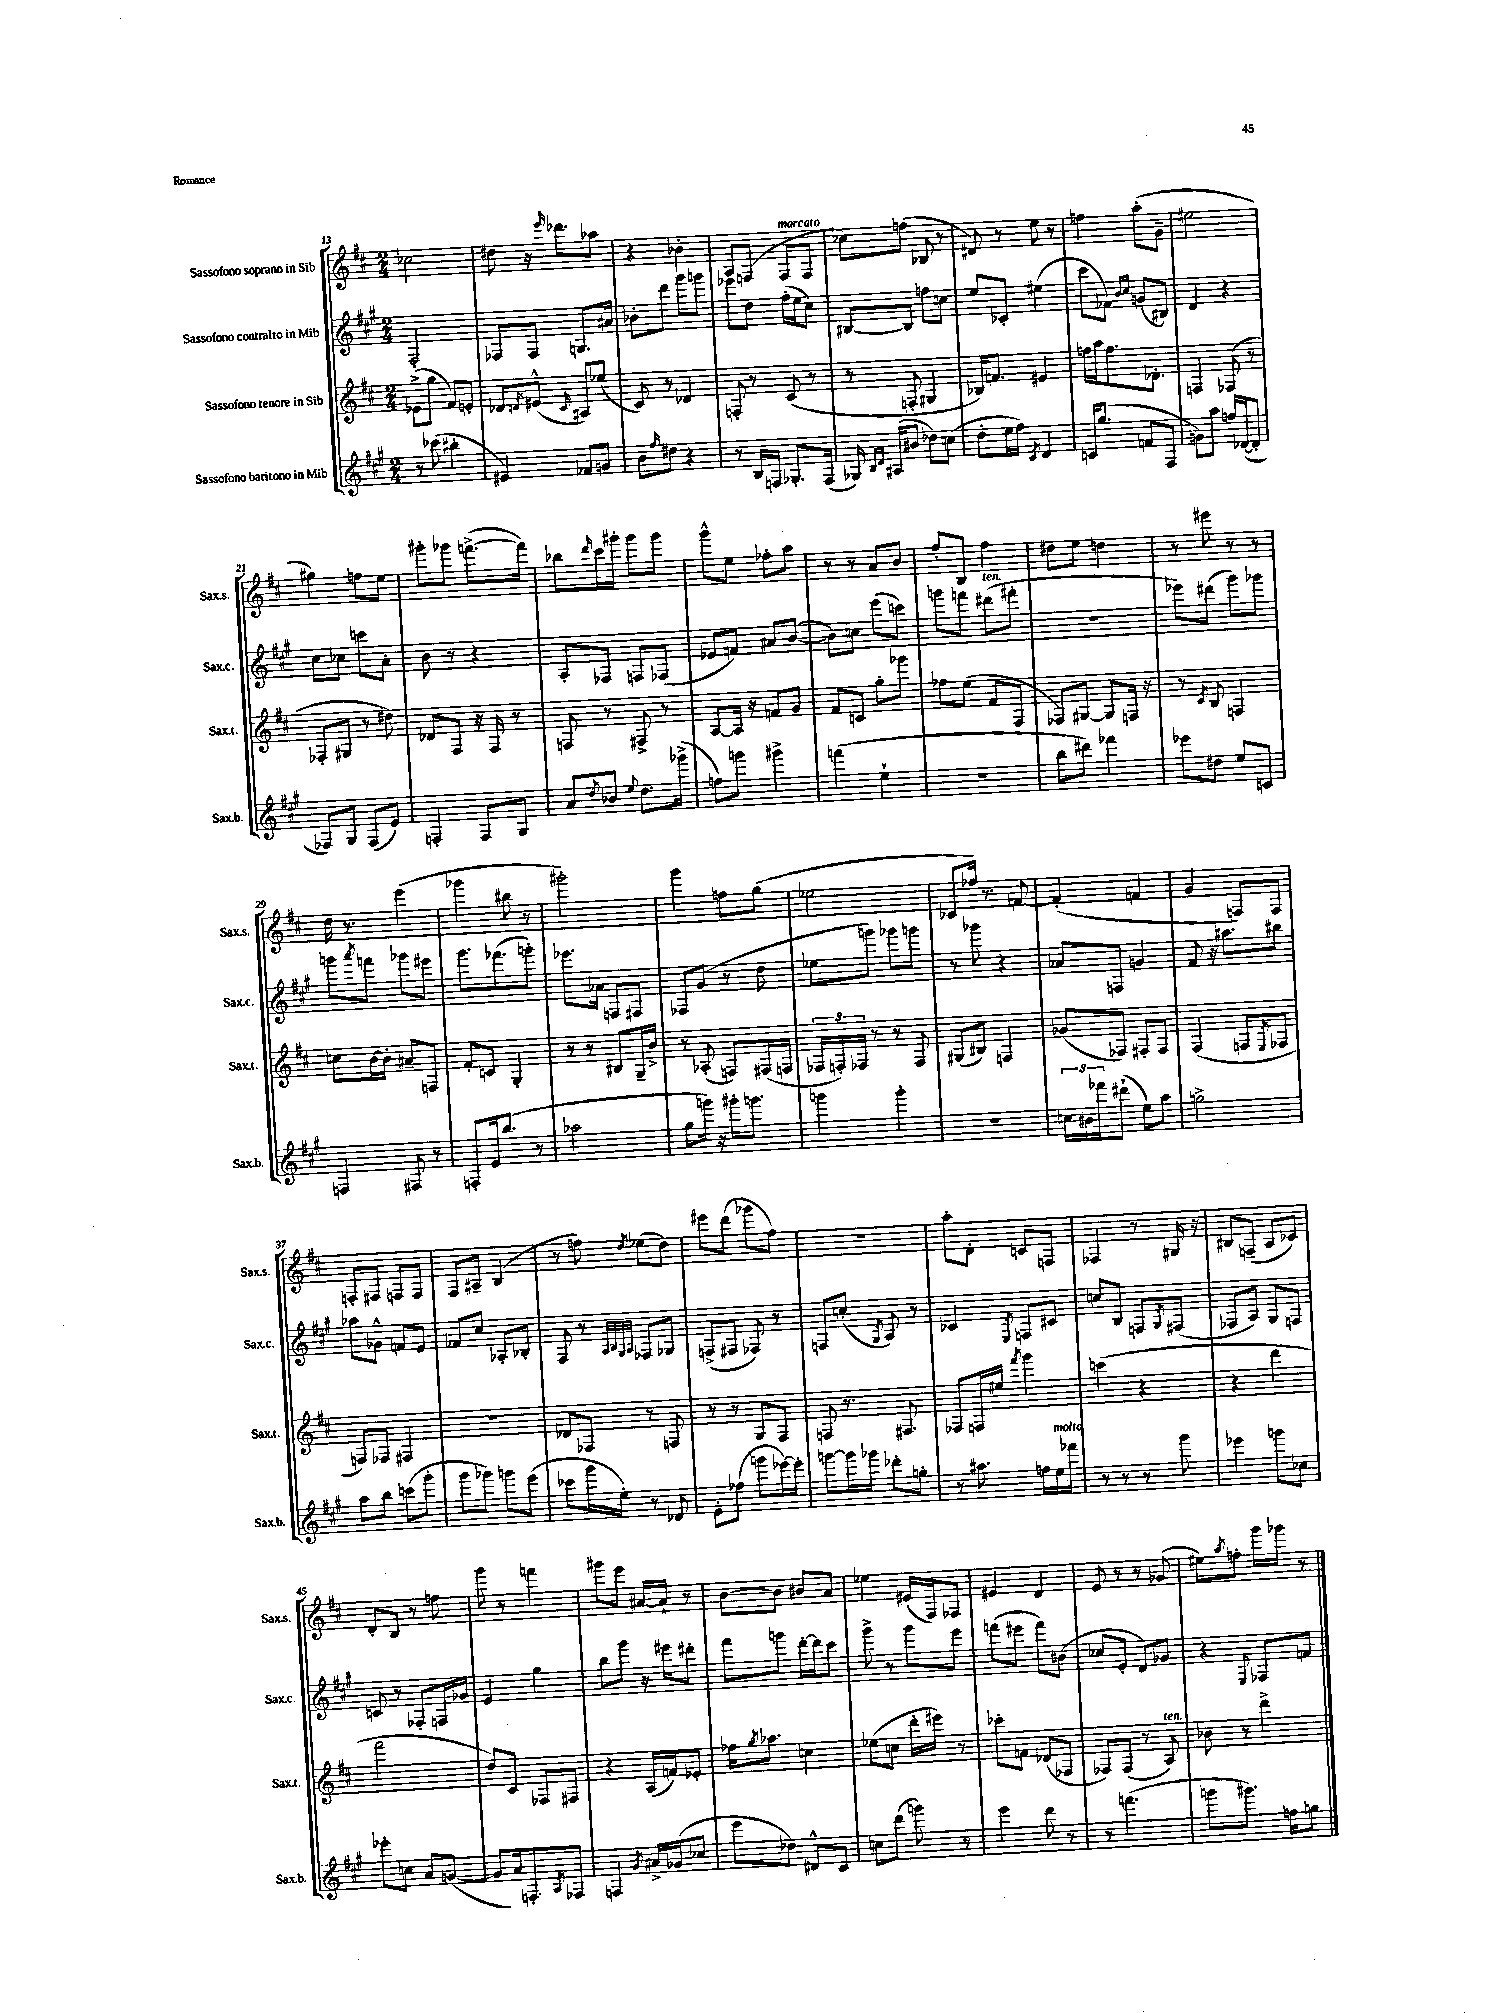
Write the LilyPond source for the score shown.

<<
\new StaffGroup <<
\new Staff = "s0" \with { instrumentName = "Sassofono soprano in Sib" shortInstrumentName = "Sax.s." } {
    \clef treble \key d \major \numericTimeSignature \time 2/4
    ces''2 |
    dis''8 r16 \grace { e'''16 } des'''8. aes''8 |
    r4 bes'4-. |
    a8 f8( f8^\markup { \italic "marcato" } f8 |
    ces''8) f''8( bes8 r8 |
    dis'8) r8 e''8 r8 |
    f''4 a''8-.( g'8-- |
    eis''2 |
    gis''4) f''8 e''8 |
    gis'''8-. ges'''8 f'''8.~->( f'''16) |
    bes''8 \grace { d'''16 } cis'''16 gis'''16-. gis'''8 gis'''8 |
    g'''8-^ e''8 fes''8-. a''8 |
    r8 r8 a'8 b'8 |
    fis''8-. b8 fis''4 |
    dis''8 e''8 d''4 |
    r8 eis'''8 r8 r8 |
    d''16 r8. e'''4( |
    ges'''4 bis''8 r8 |
    gis'''2-.) |
    g'''4 f''8 g''8( |
    ees''2 |
    ces'8 fes''16) r8. f'8~ |
    f'4-.( f'4 |
    g'4 f8) f8 |
    f8-. fis8 f8 f8 |
    fis8 ais8-- b4( |
    r8 f''8) \acciaccatura { d''8 } ees''8( d''8) |
    eis'''8 d'''8( ges'''8 fis''8) |
    R2 |
    a''8-. d'8-. c'8 f8 |
    fes4 r8 gis16 r16 |
    bis8 f8--( a8 ces'8) |
    d'8-. b8 r8 f''8 |
    g'''8 r8 f'''4 |
    gis'''8 e'''8 ais'16~ ais'16-! r8 |
    b'8~ b'8 bis'8 a'8 |
    ees''4 eis'16( fis16) fes8 |
    eis'4 d'4 |
    e'8 r8 r8 ges'8( |
    eis''8) \acciaccatura { a''8 } f''8-. g'''16 ges'''16 r8 \bar "|." |
}
\new Staff = "s1" \with { instrumentName = "Sassofono contralto in Mib" shortInstrumentName = "Sax.c." } {
    \clef treble \key a \major \numericTimeSignature \time 2/4
    fis2-. |
    fes8 fes8 g8. ais'16 |
    bes'8-. d'''8 gis'''8 g'''8 |
    ees'''8 d''8 fis''16-.( e''16 cis''8) |
    bis8~ bis8 f''8 c''8 |
    e''8 ces'8-. eis''4( |
    cis'''8 fes'8) \grace { b'16 cis''16 } g'8( bis8) |
    d'4 r4 |
    cis''8 ces''8 c'''8 a'8-. |
    b'8 r8 r4 |
    a8-. fes8 f8 fes8( |
    ees'8 f'8) ais'8 b'8~( |
    b'8) c''8 e'''8( c'''8) |
    g'''8 f'''8 dis'''8^\markup { \italic "ten." }( fis'''8-. |
    r2 |
    ees'''8) dis'''8( gis'''8) ges'''8 |
    g'''8 \acciaccatura { a'''8 } f'''8 ges'''8 eis'''8 |
    gis'''8. fes'''8.( g'''8-.) |
    ees'''8. aes'16 f8 fis8 |
    fes8 gis'8( r8 d''8 |
    ees''8 g'''8) ges'''8 g'''8 |
    r8 ges'''8 r4 |
    aes'8 f8 g'4 |
    fis'8 r16 ais''8. bis''8 |
    aes''8 ges'8-^ f'8 e'8 |
    fes'8 cis''8 aes8-. bes8-. |
    fis8 r8 \grace { a32 b32 gis32 a32 } fes8 ges8 |
    f8->( fis8 fes8) r8 |
    f8 c''8-.( \acciaccatura { gis8 } a8) r8 |
    ces'4 \acciaccatura { e8 } f8 cis'8 |
    c''8 b8 f8 \acciaccatura { gis8 } fis8( |
    fes8 a8) gis8 f8 |
    c'8 r8 fes8-. f16 ges'16 |
    e'4 gis''4 |
    b''8 gis'''8 r16 eis'''16 dis'''8-. |
    fis'''8 g'''8 d'''16~-. d'''16 cis'''8 |
    gis'''8-> r8 gis'''8 e'''8 |
    f'''8( eis'''8 f'''8) bis'8( |
    ces''8 e'8-. d'8) ges'8 |
    r4 \appoggiatura { e8 } fes8 f'8 \bar "|." |
}
\new Staff = "s2" \with { instrumentName = "Sassofono tenore in Sib" shortInstrumentName = "Sax.t." } {
    \clef treble \key d \major \numericTimeSignature \time 2/4
    ees'8->( g''8 fis'8) e'8-. |
    des'8 \acciaccatura { d'8 } eis'8-^( \grace { cis'16 } ais8) ees''8( |
    cis'8) r8 des'4 |
    f8-. r8 cis'8( r8 |
    r8 f8-. gis4 |
    bes16) f'8. eis'4 |
    f''16 a''16 f''8. des'8.-. |
    f4 fes8( r8 |
    fes8-. gis8 r8 dis''8) |
    des'8 fis8 r16 fis16 r8 |
    f8 r8 fis8-> r8 |
    a8~ a16 r16 f'8 g'8 |
    fis'8 c'8 g''8-. ges'''8 |
    fes''8 e''8( fis'8 fis8 |
    fes8) gis8~ gis8 f16 r16 |
    r8 \acciaccatura { cis'8 } b8 f4 |
    c''8 b'16~ b'16-. ais'8-- f8 |
    fis'8-. c'8 g4-. |
    r8 r8 bis8 g16-- b'16-> |
    r8 aes8-.( f8) fis16( f16 |
    \tuplet 3/2 { fes16 f16-.) fes16 } r8 r8 fes8 |
    gis8( bis8) f4 |
    ges'8( fes8) fis8-. fis8 |
    fis4( f8 \acciaccatura { e8 } fes8 |
    f8) fes8 fis4 |
    R2 |
    des'8 fes8 r8 f8 |
    r8 r8 g8 fis8 |
    f8 r8. fis8. |
    fes8 f16 eis''16 \acciaccatura { fis'''8 } g'''4 |
    c'''4( r4 |
    r4 d'''4 |
    fis'''2 |
    d''8) cis'8 fes8 fis8 |
    r4 a16( f'16) ees'8-. |
    fes''16 \acciaccatura { g''8 } aes''8. c''4 |
    ees''8( c''8 d'''16-. eis'''16) r8 |
    ces'''8-. f'8 des'8( fes8 |
    fes8) fes8( r8 a8^\markup { \italic "ten." }) |
    bes'8 r8 d'''4-> \bar "|." |
}
\new Staff = "s3" \with { instrumentName = "Sassofono baritono in Mib" shortInstrumentName = "Sax.b." } {
    \clef treble \key a \major \numericTimeSignature \time 2/4
    r8 ces'''8( bis''4-. |
    eis'4) fes'8 g'8 |
    b'8 \grace { fis''16 } dis''8 r4 |
    r8 b16 f16 ges8.-. f16( |
    ges16) \grace { b16 d'16 } ais16( bis'8 des''8) c''8( |
    d''8-. e''16 fis''16) \acciaccatura { cis'8 } d'4 |
    c'16 gis''8.( f'8 fis8 |
    g'8) a''8 f''16 des'16~( des'8-. |
    fes8) gis8 fes8( e'8) |
    f4-. f8 gis8 |
    a'8 \acciaccatura { d''8 } bes'8 \appoggiatura { e''8 } d''8. ges'''16->( |
    f''8) g'''8 gis'''4-> |
    f'''4( e''4-! |
    R2 |
    b''8 dis'''8) fes'''4 |
    ees'''8 dis''8 e''8 c'8 |
    f4 fis8 r8 |
    f8-. e'16 b''8.( r8 |
    aes''2 |
    gis''8 g'''16) r16 gis'''16-. g'''8. |
    g'''4 g'''4-. |
    R2 |
    \tuplet 3/2 { c''16 bis'16 fes'''16 } dis'''8-!( e''8) a''8 |
    g''2-> |
    a''8 b''8 c'''8( gis'''8-. |
    gis'''8 ges'''8) g'''8 e'''8( |
    ces'''8 gis'''16 e''16-.) r8 des'8 |
    e'8-. fes''8( g'''8 ees'''16~) ees'''16-. |
    g'''8~ g'''16 ges'''16 des'''8-. g''8-. |
    r8 ais''8. f''16 e''16^\markup { \italic "molto" } fes'''16 |
    r8 r8 r8 gis'''8 |
    ees'''4 g'''8 ces''8 |
    ees'''8-. c''8 a'8 g'8~( |
    g'8 a'16 f8.-.) \acciaccatura { a8 } fes8 |
    f4 \acciaccatura { gis'8 } ais'16-> ges'16( ces''8 |
    e'''8 des''8) dis'8-^ cis'8 |
    c''8 d'''8( g'''8) r8 |
    e'''4 d'''8 r8 |
    r8 f'''4.( |
    g'''8 gis'''8.) f''16 g''8 \bar "|." |
}
>>
>>
\layout { \context { \Score currentBarNumber = #13 } }
